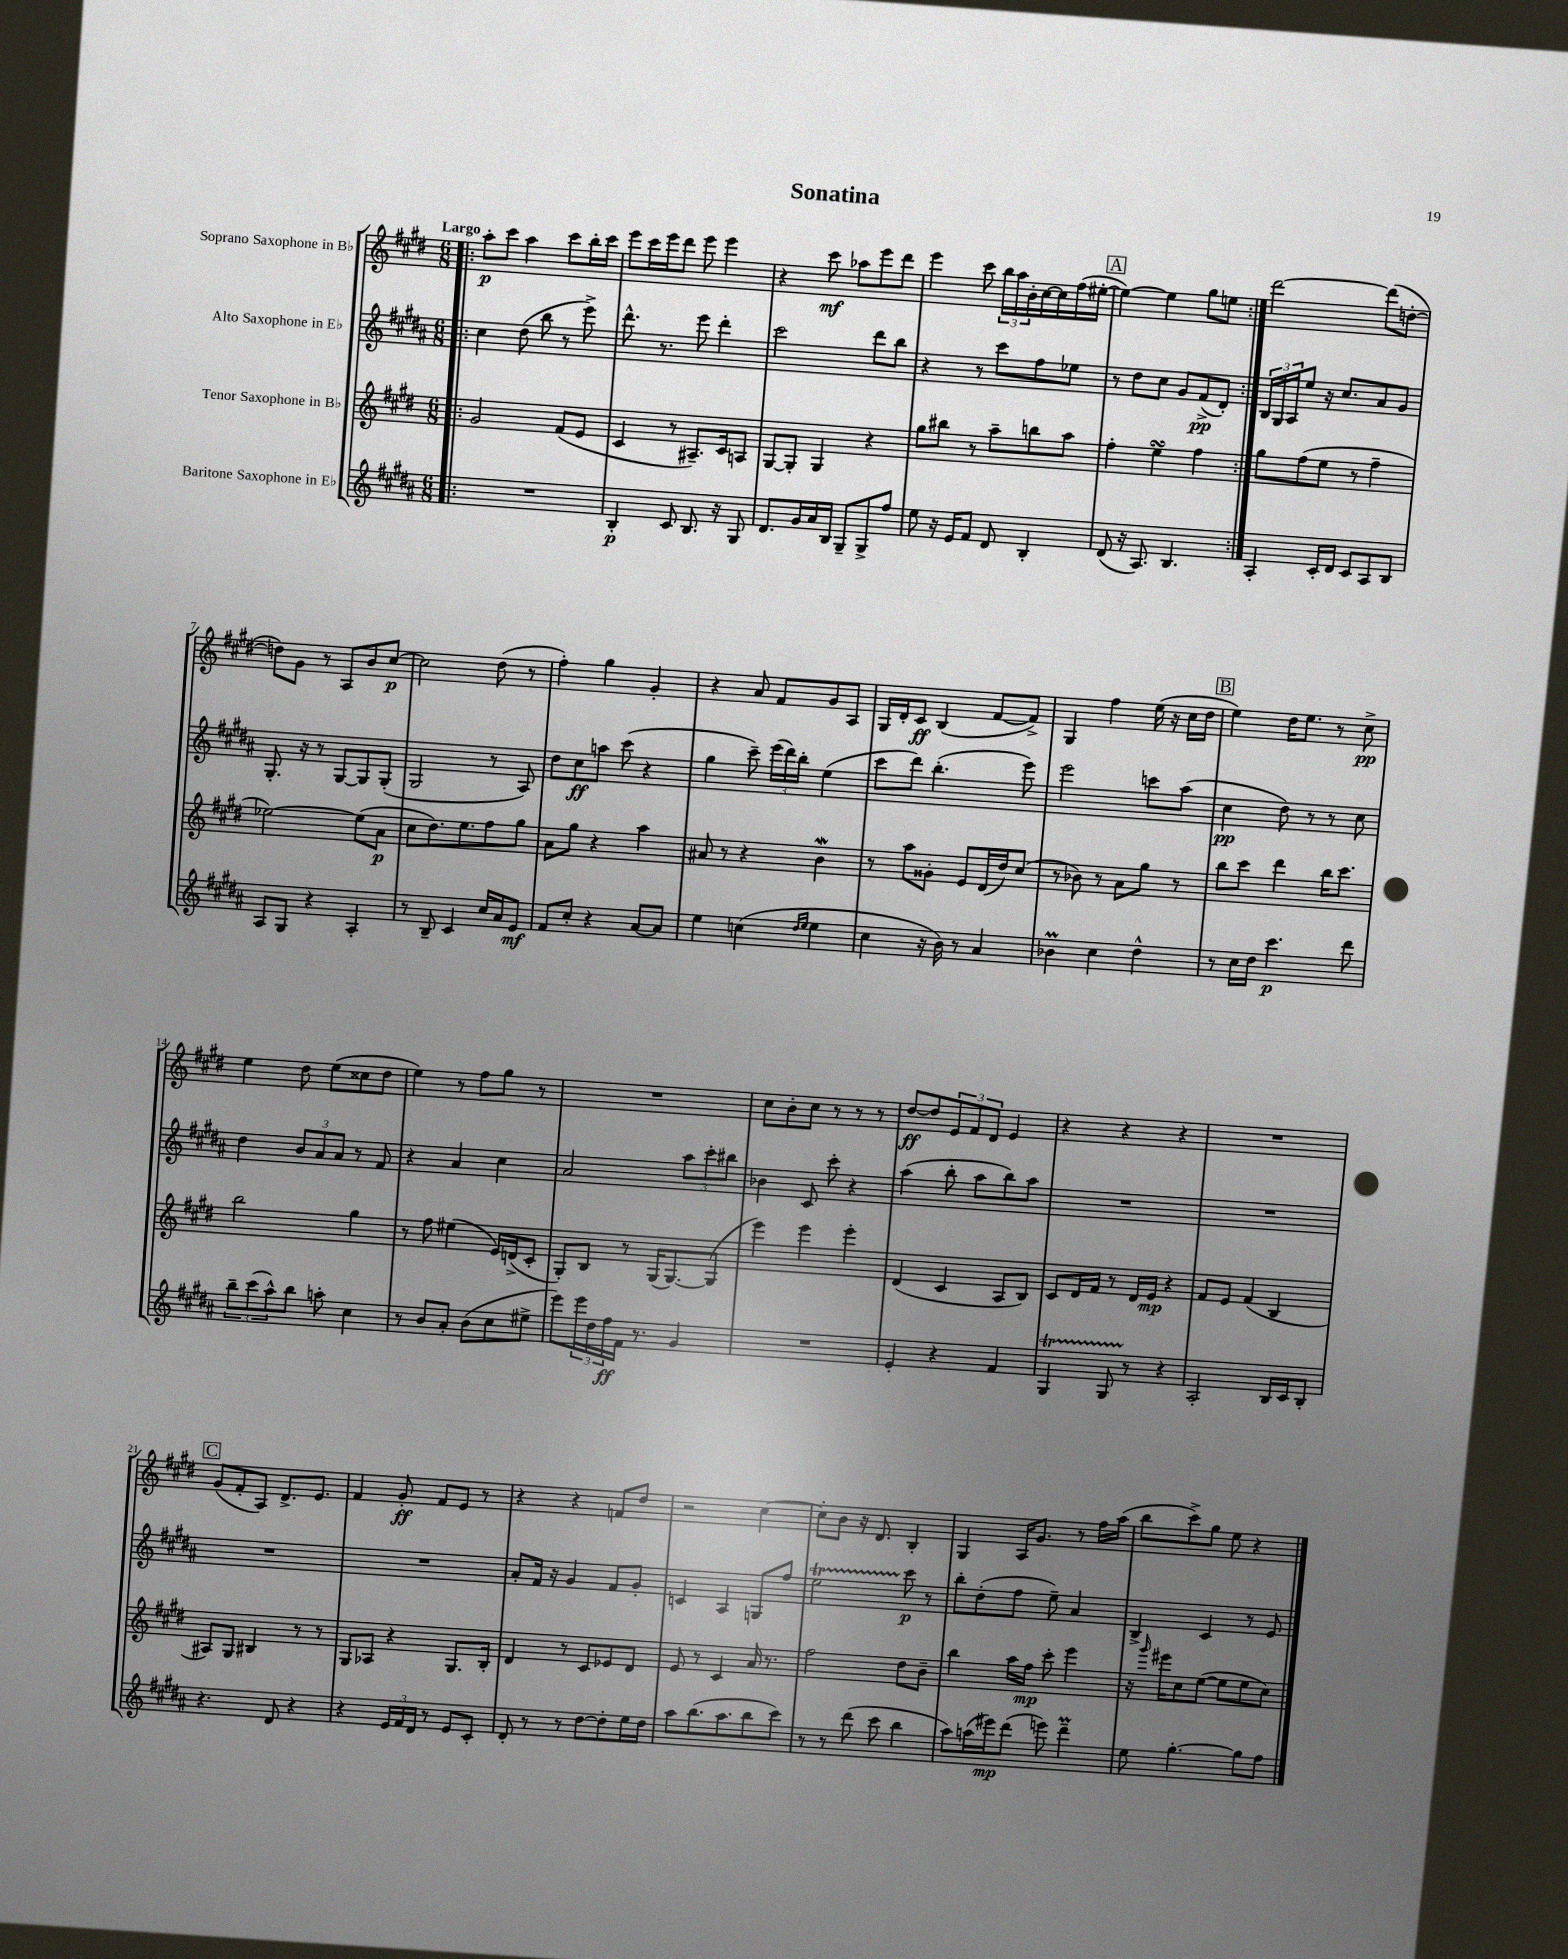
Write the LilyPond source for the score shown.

\header { title = "Sonatina" }
<<
\new StaffGroup <<
\new Staff = "s0" \with { instrumentName = "Soprano Saxophone in Bb" } {
    \clef treble \key e \major \numericTimeSignature \time 6/8 \tempo "Largo"
    \repeat volta 2 { \bar ".|:" a''8-.\p cis'''8 a''4 cis'''8 b''16-. cis'''16 |
    e'''8 cis'''16 e'''16 dis'''8 e'''8 e'''4 |
    r4 cis'''8\mf aes''8 e'''8 dis'''8 |
    e'''4 cis'''8 \tuplet 3/2 { b''16 a''16 b'16-. } cis''16~ cis''16 fis''16( eis''16~-. |
    \mark \markup { \box "A" } eis''4~) eis''4 gis''8 e''8 | }
    dis'''2~ dis'''8( d''8~-. |
    d''8) gis'8 r8 a8 b'8 cis''8~\p |
    cis''2 dis''8( r8 |
    fis''4-.) gis''4 gis'4-. |
    r4 a'8 fis'8 gis'8 a8 |
    gis16 dis'16-. cis'8\ff b4( fis'8~ fis'8->) |
    gis4 fis''4 e''16( r16 cis''16 dis''16 |
    \mark \markup { \box "B" } e''4) dis''16 e''8. r8 cis''8->\pp |
    e''4 dis''8 e''8( cisis''8 dis''8 |
    e''4) r8 fis''8 gis''8 r8 |
    R2. |
    cis''8 b'8-. cis''8 r8 r8 r8 |
    dis''8~\ff dis''8 \tuplet 3/2 { e'8 fis'8 dis'8 } e'4 |
    r4 r4 r4 |
    R2. |
    \mark \markup { \box "C" } gis'8( fis'8-. a8) dis'8.-> e'8. |
    fis'4 gis'8-.\ff fis'8 e'8 r8 |
    r4 r4 f'8 dis''8 |
    r2 cis''4~ |
    cis''8-. b'8 r16 dis'8. b4-. |
    gis4 a16 gis'8. r8 fis''16 a''16( |
    b''8 cis'''8->) gis''8 e''8 r4 \bar "|." |
}
\new Staff = "s1" \with { instrumentName = "Alto Saxophone in Eb" } {
    \clef treble \key b \major \numericTimeSignature \time 6/8
    \repeat volta 2 { \bar ".|:" cis''4 dis''8( b''8 r8 e'''8->) |
    dis'''8.-^ r8. e'''8 dis'''4-. |
    cis'''2 dis'''8 b''8 |
    r4 r8 cis'''8 fis''8 ees''8 |
    \mark \markup { \box "A" } r8 dis''8 cis''8 gis'8 fis'8->\pp( dis'8-.) | }
    \tuplet 3/2 { b16 gis16 ais16 } e''8 r16 cis''8. ais'8 gis'8 |
    gis8.-. r16 r8 gis8~ gis8 gis8-.( |
    gis2 r8 ais8) |
    dis''8 cis''8\ff a''8 cis'''8( r4 |
    gis''4 cis'''8--) \tuplet 3/2 { e'''16( dis'''16) b''16-. } e''4( |
    cis'''8 dis'''8) b''4.-.( e'''8) |
    e'''2 c'''8 ais''8( |
    \mark \markup { \box "B" } cis''4\pp dis''8) r8 r8 cis''8 |
    dis''4 \tuplet 3/2 { b'8 ais'8 ais'8 } r8 fis'8 |
    r4 ais'4 cis''4 |
    ais'2 \tuplet 3/2 { ais''8 cis'''8-. bis''8 } |
    bes'4 cis'8 cis'''8-. r4 |
    ais''4( b''8-. ais''8 b''8) ais''8 |
    R2. |
    R2. |
    \mark \markup { \box "C" } R2. |
    R2. |
    ais'8-. fis'16 r16 gis'4 fis'8 gis'8-. |
    c'4 ais4 g8 fis''8 |
    e''2\startTrillSpan cis'''8\stopTrillSpan\p r8 |
    b''8-. dis''8-.( fis''8 e''8--) ais'4 |
    b4-> cis'4 r8 e'8 \bar "|." |
}
\new Staff = "s2" \with { instrumentName = "Tenor Saxophone in Bb" } {
    \clef treble \key e \major \numericTimeSignature \time 6/8
    \repeat volta 2 { \bar ".|:" gis'2 fis'8( e'8 |
    cis'4 r8 ais8.--) cis'16 a8 |
    gis8~ gis8-. gis4 r4 |
    gis''8 bis''8 r8 a''8-- b''8 a''8 |
    \mark \markup { \box "A" } fis''4-. e''4\turn fis''4 | }
    gis''8 fis''8( e''8 r8 fis''4-- |
    ees''2~) ees''8( a'8\p |
    cis''8 dis''8.) e''8. fis''8 gis''8 |
    a'8 gis''8 r4 a''4 |
    ais'8 r8 r4 b'4\mordent |
    r8 a''8 gisis'8-. e'8 dis'16( dis''16) cis''8( |
    r8 bes'8) r8 a'8 gis''8 r8 |
    \mark \markup { \box "B" } b''8 cis'''8 dis'''4 b''16 cis'''8. |
    b''2 gis''4 |
    r8 fis''8 eis''4( e'16) d'16->( cis'8-. |
    gis8-.) b8 r8 gis16( gis8.~) gis8( |
    e'''4) e'''4 e'''4-. |
    dis'4( cis'4 a8 b8) |
    cis'8 dis'16 fis'16 r8 dis'16 e'16\mp r4 |
    fis'8 e'8 fis'4( b4 |
    \mark \markup { \box "C" } ais8) gis8 bis4 r8 r8 |
    gis8 aes8 r4 gis8. b16-. |
    dis'4 r8 cis'8 ees'8 dis'8 |
    e'8 r8 cis'4 a'16 r8. |
    fis''2 dis''8 b'8-- |
    b''4 a''16 fis''16\mp cis'''8-. e'''4 |
    r16 \grace { gis'''16 } eis'''16 cis''8 e''8~( e''8 e''8 cis''8) \bar "|." |
}
\new Staff = "s3" \with { instrumentName = "Baritone Saxophone in Eb" } {
    \clef treble \key b \major \numericTimeSignature \time 6/8
    \repeat volta 2 { \bar ".|:" R2. |
    b4-.\p cis'8 b8. r16 gis8 |
    dis'8. gis'16 ais'16 b16 gis8-- gis8-> fis''8 |
    e''8 r16 e'16 fis'8 dis'8 b4-. |
    \mark \markup { \box "A" } dis'8( r16 ais8.) b4. | }
    ais4-. cis'16-. dis'16 cis'8 ais8 b8 |
    ais8 gis8 r4 ais4-. |
    r8 b8-- cis'4 cis''16 ais'16 e'8\mf |
    fis'8 cis''8-. r4 ais'8~ ais'8 |
    e''4 c''4( \grace { dis''16 e''16 } e''4 |
    cis''4 r16 b'16) r8 ais'4 |
    bes'4\prall cis''4 dis''4-^ |
    \mark \markup { \box "B" } r8 cis''16 dis''16 cis'''4.\p dis'''8 |
    \tuplet 3/2 { b''8-- cis'''8( ais''8-^) } b''8 a''8-. cis''4 |
    r8 b'8 ais'8-. b'8( cis''8 eis''8-> |
    e'''8) \tuplet 3/2 { e'''16 dis''16 fis''16\ff } fis'16 r8. gis'4 |
    R2. |
    e'4-. r4 fis'4 |
    gis4\startTrillSpan gis8 r8\stopTrillSpan r4 |
    ais2-. b16 cis'16 b8-. |
    \mark \markup { \box "C" } r4. dis'8 r4 |
    r4 \tuplet 3/2 { e'16 fis'16 dis'16 } r8 e'8 cis'8-. |
    dis'8-. r8 r8 dis''8~ dis''8-. e''16 dis''16 |
    ais''8 b''8.( ais''8. b''8 cis'''8) |
    r8 r8 dis'''8( cis'''8 b''4 |
    ais''8) a''16( eis'''16\mp) dis'''8( e'''8) dis'''4--\prall |
    e''8 gis''4.~-. gis''8 fis''8 \bar "|." |
}
>>
>>
